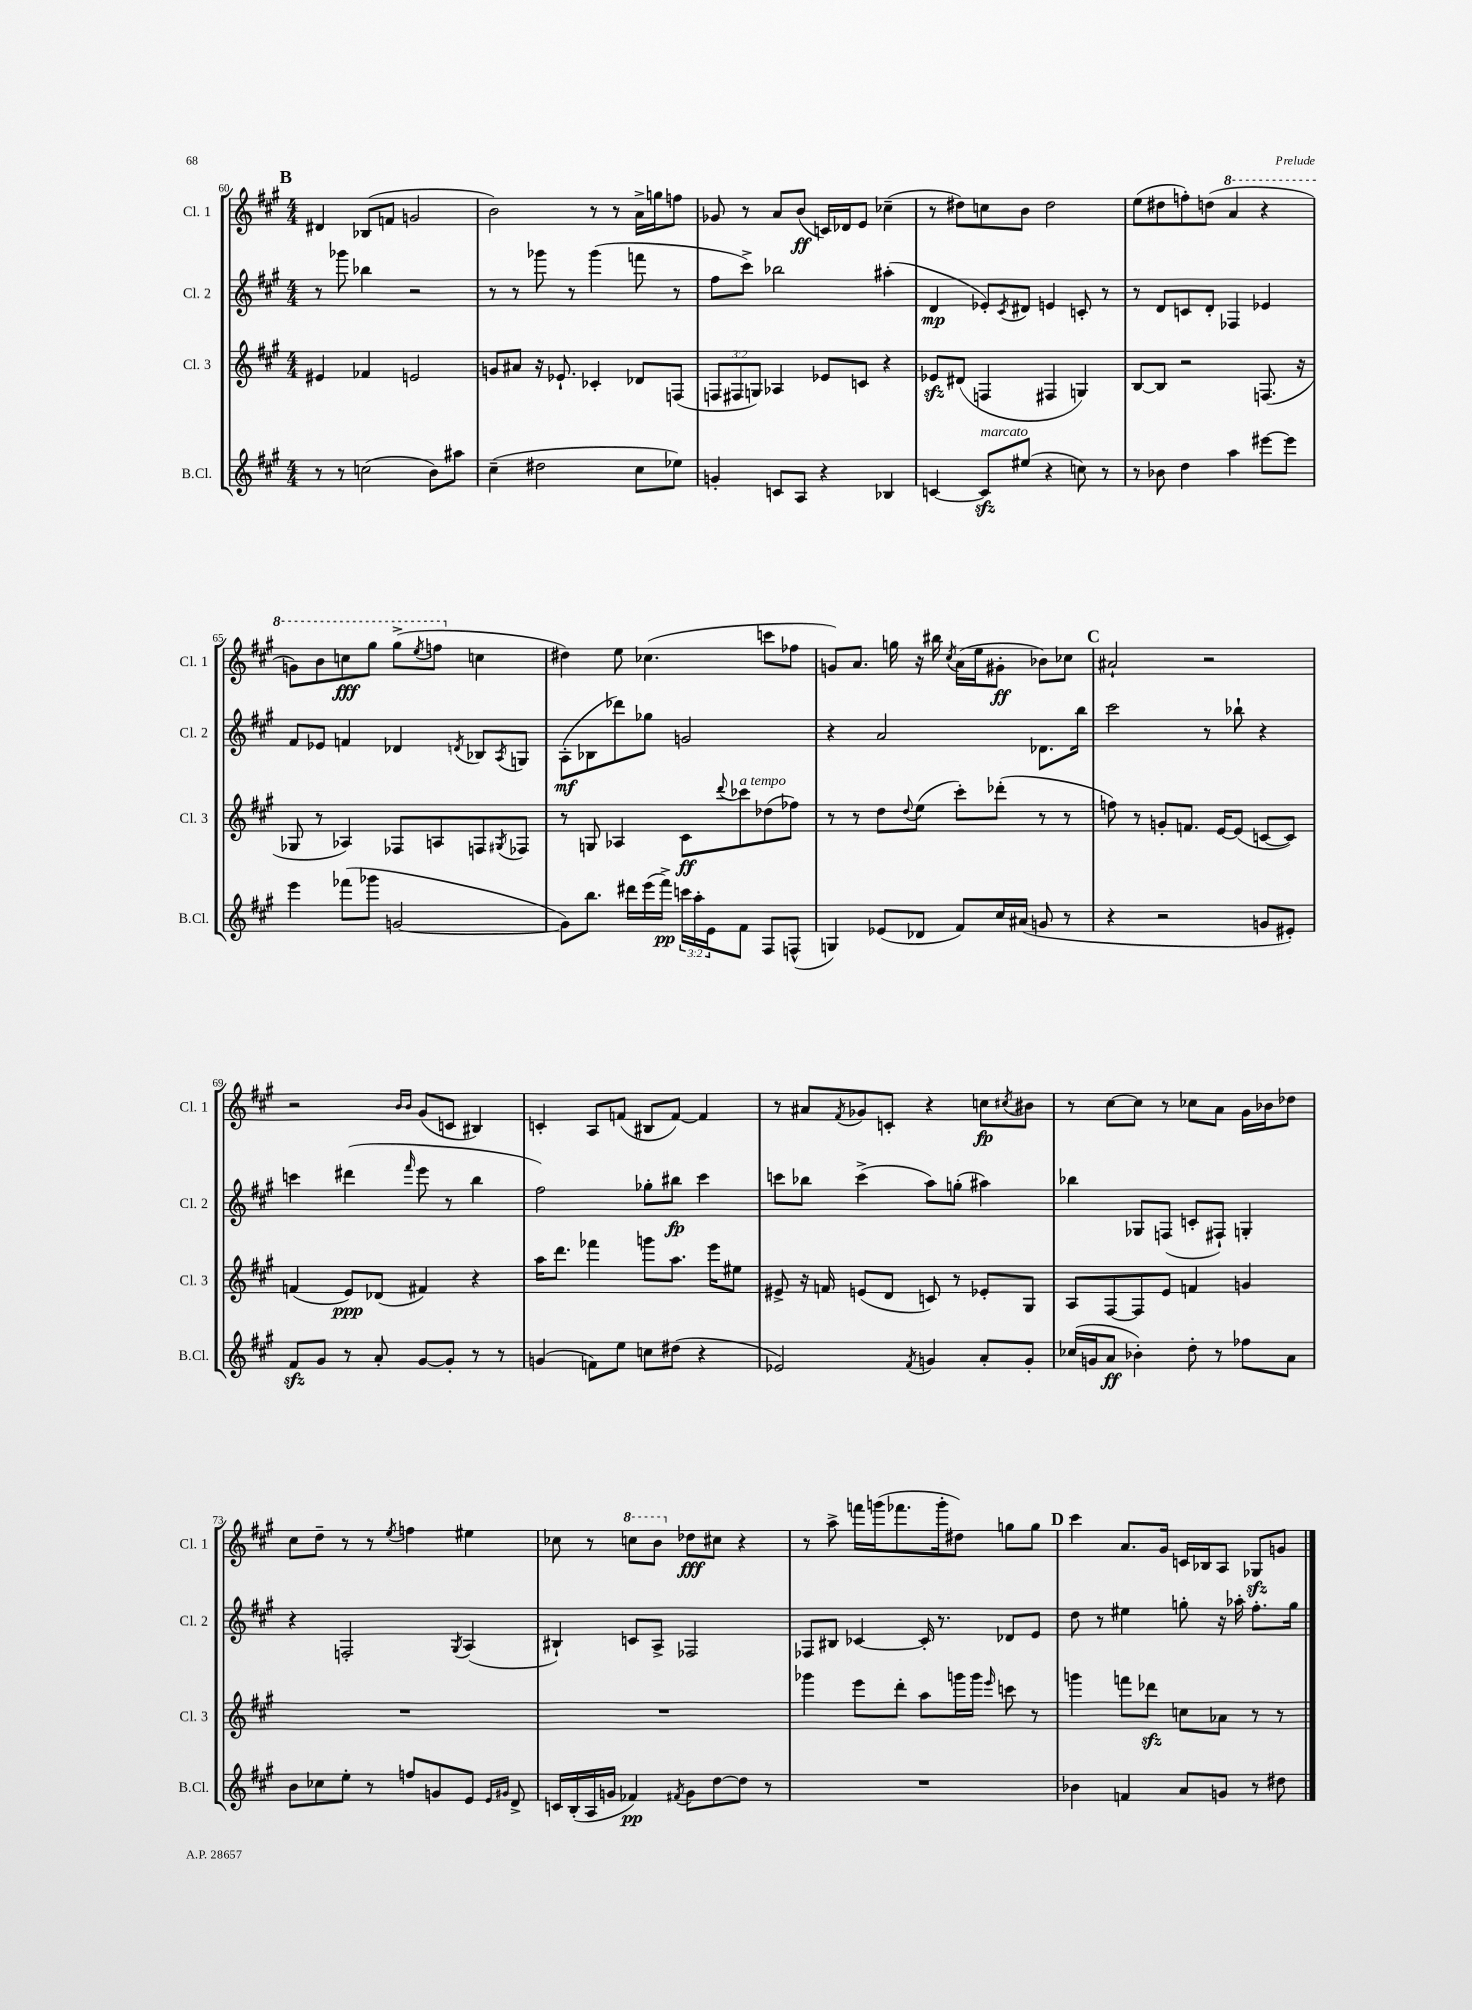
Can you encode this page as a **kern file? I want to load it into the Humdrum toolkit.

**kern	**dynam	**kern	**dynam	**kern	**dynam	**kern	**dynam
*part4	*part4	*part3	*part3	*part2	*part2	*part1	*part1
*staff4	*staff4	*staff3	*staff3	*staff2	*staff2	*staff1	*staff1
*I"B.Cl.	*	*I"Cl. 3	*	*I"Cl. 2	*	*I"Cl. 1	*
*I'B.Cl.	*	*I'Cl. 3	*	*I'Cl. 2	*	*I'Cl. 1	*
*clefG2	*	*clefG2	*	*clefG2	*	*clefG2	*
*k[f#c#g#]	*	*k[f#c#g#]	*	*k[f#c#g#]	*	*k[f#c#g#]	*
*M4/4	*	*M4/4	*	*M4/4	*	*M4/4	*
!!LO:REH:place=s1:t=B
=60	=60	=60	=60	=60	=60	=60	=60
8r	.	4e#X/	.	8r	.	4d#X/	.
8r	.	.	.	8ggg-X\	.	.	.
(2ccn\	.	4f-X/	.	4bb-X\	.	(8B-X/L	.
.	.	.	.	.	.	8fn/J	.
.	.	2en/	.	2r	.	2gn/	.
8b\L)	.	.	.	.	.	.	.
8aa#X\J	.	.	.	.	.	.	.
=61	=61	=61	=61	=61	=61	=61	=61
(4cc#~\	.	8gn/L	.	8r	.	2b\)	.
.	.	8a#X/J	.	8r	.	.	.
2dd#X\	.	16r	.	8ggg-X\	.	.	.
.	.	8.e-X`/	.	.	.	.	.
.	.	.	.	8r	.	.	.
.	.	4c-X'/	.	(4ggg-\	.	8r	.
.	.	.	.	.	.	8r	.
8cc#\L	.	8d-X/L	.	8fffn\	.	16a^\LL	.
.	.	.	.	.	.	16ggn\J	.
8ee-X\J)	.	(8Fn/J	.	8r	.	8ffn\J	.
=62	=62	=62	=62	=62	=62	=62	=62
4gn'/	.	12Fn/L	.	8ff#\L	.	8g-X/	.
.	.	12F#X/	.	.	.	.	.
.	.	.	.	8ccc#^\J)	.	8r	.
.	.	12Gn/J)	.	.	.	.	.
8cn/L	.	4A-X/	.	2bb-X\	.	8a/L	.
8A/J	.	.	.	.	.	(8b/J	ff
4r	.	8e-X/L	.	.	.	16cn/LL)	.
.	.	.	.	.	.	16d-X/J	.
.	.	8cn/J	.	.	.	8e/J	.
4B-X/	.	4r	.	(4aa#X'\	.	(4cc-X~\	.
=63	=63	=63	=63	=63	=63	=63	=63
[4cn/	.	8e-Xzz/L	.	4d/	mp	8r	.
.	.	(8d#X/J	.	.	.	8dd#X\L)	.
!LO:TX:a:i:t=marcato	!	!	!	!	!	!	!
8czz/L]	.	4Fn/	.	8e-X'/L)	.	8ccn\	.
.	.	.	.	8qc#/	.	.	.
(8ee#X/J	.	.	.	8d#X/J	.	8b\J	.
4r	.	4F#X/	.	4en/	.	2dd#\	.
8ccn\)	.	4Gn/)	.	8cn'/	.	.	.
8r	.	.	.	8r	.	.	.
=64	=64	=64	=64	=64	=64	=64	=64
8r	.	[8B/L	.	8r	.	(8ee\L	.
8b-X\	.	8B/J]	.	8d/L	.	8dd#X\	.
4dd\	.	2r	.	8cn/	.	8ffn'\)	.
.	.	.	.	8d'/J	.	(8ddn\J	.
*	*	*	*	*	*	*8va	*
4aa\	.	.	.	4F-X/	.	4aa/	.
[8eee#X\L	.	(8.Fn/	.	4e-X/	.	4r	.
8eee#\J]	.	.	.	.	.	.	.
.	.	16r	.	.	.	.	.
!!LO:LB:g=z
=65	=65	=65	=65	=65	=65	=65	=65
4eee\	.	8G-X/	.	8f#/L	.	8ggn\L)	.
.	.	8r	.	8e-X/J	.	8bb\	.
(8fff-X\L	.	4A-X/)	.	4fn/	.	8cccn\	fff
8ggg-X\J	.	.	.	.	.	8ggg#\J	.
[2gn/	.	8F-X/L	.	4d-X/	.	(8ggg#^\L	.
.	.	.	.	.	.	8qeee/	.
.	.	8An/	.	.	.	8fffn\J	.
.	.	.	.	8qdn/	.	.	.
*	*	*	*	*	*	*X8va	*
.	.	8Fn/	.	8B-X/L	.	4ccn\	.
.	.	8qG#X/	.	8qA/	.	.	.
.	.	8F-X/J	.	8Gn/J	.	.	.
=66	=66	=66	=66	=66	=66	=66	=66
8g\L])	.	8r	.	(8A'\L	mf	4dd#X\)	.
8.bb\J	.	8Gn/	.	8B-X\	.	.	.
.	.	4A-X/	.	8ddd-X\)	.	8ee\	.
16ddd#X\LL	.	.	.	.	.	.	.
(16eee\	.	.	.	8gg-X\J	.	(4.cc-X\	.
16fff#^\JJ)	pp	.	.	.	.	.	.
24cccn\LL	.	8c#\L	ff	2gn/	.	.	.
24aa'\	.	.	.	.	.	.	.
24e\J	.	.	.	.	.	.	.
.	.	8qqddd/	.	.	.	.	.
!	!	!LO:TX:a:i:t=a tempo	!	!	!	!	!
8f#\J	.	8ccc-X\	.	.	.	.	.
8F#/L	.	(8dd-X\	.	.	.	8cccn\L	.
(8Fn^^/J	.	8ff-X\J)	.	.	.	8ff-X\J	.
=67	=67	=67	=67	=67	=67	=67	=67
4Gn/)	.	8r	.	4r	.	8gn/L)	.
.	.	8r	.	.	.	8.a/J	.
(8e-X/L	.	8dd\L	.	2a/	.	.	.
.	.	.	.	.	.	16ggn\	.
.	.	8qqdd/	.	.	.	.	.
8d-X/J	.	(8ee\J	.	.	.	16r	.
.	.	.	.	.	.	16bb#X\	.
.	.	.	.	.	.	8qcc#/	.
8f#/L)	.	8ccc#'\L)	.	.	.	(16a\LL	.
.	.	.	.	.	.	16ee\J	.
16cc#/L	.	(8ddd-X'\J	.	.	.	8g#X'\J	ff
(16a#X/JJ	.	.	.	.	.	.	.
8gn/	.	8r	.	8.d-X\L	.	8b-X\L)	.
8r	.	8r	.	.	.	8cc-X\J	.
.	.	.	.	16bb\Jk	.	.	.
!!LO:REH:place=s1:t=C
=68	=68	=68	=68	=68	=68	=68	=68
4r	.	8ffn\)	.	2ccc#\	.	2a#X`/	.
.	.	8r	.	.	.	.	.
2r	.	8gn'/L	.	.	.	.	.
.	.	8.fn/J	.	.	.	.	.
.	.	.	.	8r	.	2r	.
.	.	[16e/KL	.	.	.	.	.
.	.	(8e/J]	.	8bb-X`\	.	.	.
8gn/L	.	[8cn/L	.	4r	.	.	.
8e#X'/J)	.	8c/J])	.	.	.	.	.
!!LO:LB:g=z
=69	=69	=69	=69	=69	=69	=69	=69
8f#zz/L	.	(4fn/	.	4cccn\	.	2r	.
8g#/J	.	.	.	.	.	.	.
8r	.	8e/L)	ppp	(4ddd#X\	.	.	.
8a'/	.	(8d-X/J	.	.	.	.	.
.	.	.	.	.	.	16qqb/LL	.
.	.	.	.	16qqfff#/	.	16qqb/JJ	.
[8g#/L	.	4f#X/)	.	8eee\	.	(8g#/L	.
8g#'/J]	.	.	.	8r	.	8cn/J	.
8r	.	4r	.	4bb\	.	4B#X/)	.
8r	.	.	.	.	.	.	.
=70	=70	=70	=70	=70	=70	=70	=70
(4gn/	.	16aa\KL	.	2ff#\)	.	4cn'/	.
.	.	8.ddd\J	.	.	.	.	.
8fn\L)	.	4fff-X\	.	.	.	8A/L	.
8ee\J	.	.	.	.	.	(8fn/J	.
8ccn\L	.	8gggn\L	.	8gg-X'\L	.	8B#X/L	.
(8dd#X\J	.	8.aa\J	.	8bb#X\J	fp	[8f/J)	.
4r	.	.	.	4ccc#\	.	4f/]	.
.	.	16eee\KL	.	.	.	.	.
.	.	8ee#X\J	.	.	.	.	.
=71	=71	=71	=71	=71	=71	=71	=71
2e-X/)	.	8e#X^/	.	8cccn\L	.	8r	.
.	.	16r	.	8bb-X\J	.	8a#X/L	.
.	.	16fn/	.	.	.	.	.
.	.	.	.	.	.	8qf#/	.
.	.	(8en/L	.	(4ccc^\	.	8g-X/	.
.	.	8d/J	.	.	.	8cn'/J	.
8qf#/	.	.	.	.	.	.	.
4gn/	.	8cn/)	.	8aa\L)	.	4r	.
.	.	8r	.	(8ggn'\J	.	.	.
8a'/L	.	8e-X'/L	.	4aa#X\)	.	8ccn\L	fp
.	.	.	.	.	.	8qcc#X/	.
8g'/J	.	8G#/J	.	.	.	8b#X\J	.
=72	=72	=72	=72	=72	=72	=72	=72
(16cc-X/LL	.	8A/L	.	4bb-X\	.	8r	.
16gn/J	.	.	.	.	.	.	.
8a/J	ff	[8F#/	.	.	.	[8cc#\L	.
4b-X'\)	.	8F#/]	.	8G-X/L	.	8cc#\J]	.
.	.	8e/J	.	(8Fn/J	.	8r	.
8dd'\	.	4fn/	.	8cn'/L	.	8cc-X\L	.
8r	.	.	.	8F#X`/J)	.	8a\J	.
8ff-X\L	.	4gn/	.	4Gn'/	.	16g#\LL	.
.	.	.	.	.	.	16b-X\J	.
8a\J	.	.	.	.	.	8dd-X\J	.
!!LO:LB:g=z
=73	=73	=73	=73	=73	=73	=73	=73
8b\L	.	1r	.	4r	.	8cc#\L	.
8cc-X\	.	.	.	.	.	8dd~\J	.
8ee'\J	.	.	.	2Fn'/	.	8r	.
8r	.	.	.	.	.	8r	.
.	.	.	.	.	.	8qee/	.
8ffn/L	.	.	.	.	.	4ffn\	.
8gn/	.	.	.	.	.	.	.
.	.	.	.	8qG#/	.	.	.
8e/J	.	.	.	(4A/	.	4ee#X\	.
16qqe/LL	.	.	.	.	.	.	.
16qqg#X/JJ	.	.	.	.	.	.	.
8d^/	.	.	.	.	.	.	.
=74	=74	=74	=74	=74	=74	=74	=74
16cn/LL	.	1r	.	4B#X`/)	.	8cc-X\	.
(16B'/	.	.	.	.	.	.	.
16A/	.	.	.	.	.	8r	.
16gn/JJ	.	.	.	.	.	.	.
*	*	*	*	*	*	*8va	*
4f-X/)	pp	.	.	8cn/L	.	8cccn\L	.
.	.	.	.	8A^/J	.	8bb\J	.
8qf#X/	.	.	.	.	.	.	.
*	*	*	*	*	*	*X8va	*
8g\L	.	.	.	2F-X/	.	8dd-X\L	fff
[8dd\	.	.	.	.	.	8cc#X\J	.
8dd\J]	.	.	.	.	.	4r	.
8r	.	.	.	.	.	.	.
=75	=75	=75	=75	=75	=75	=75	=75
1r	.	4ggg-X\	.	8F-X/L	.	8r	.
.	.	.	.	8B#X/J	.	8aa^\	.
.	.	8eee\L	.	[4c-X/	.	16fffn\LL	.
.	.	.	.	.	.	(16gggn\J	.
.	.	8ddd'\J	.	.	.	8.fff-X\	.
.	.	8aa\L	.	16c-'/]	.	.	.
.	.	.	.	8.r	.	16ggg'\k	.
.	.	16gggn\L	.	.	.	8dd#X\J)	.
.	.	16ggg\JJ	.	.	.	.	.
.	.	16qqeee/	.	.	.	.	.
.	.	8cccn\	.	8d-X/L	.	8ggn\L	.
.	.	8r	.	8e/J	.	8gg\J	.
!!LO:REH:place=s1:t=D
=76	=76	=76	=76	=76	=76	=76	=76
4b-X\	.	4gggn\	.	8dd\	.	4ccc#\	.
.	.	.	.	8r	.	.	.
4fn/	.	8fffn\L	.	4ee#X\	.	8.a/L	.
.	.	8ddd-Xzz\J	.	.	.	.	.
.	.	.	.	.	.	16g#/Jk	.
8a/L	.	8ccn\L	.	8ggn'\	.	16cn/LL	.
.	.	.	.	.	.	16B-X/J	.
8gn/J	.	8a-X\J	.	16r	.	8A/J	.
.	.	.	.	16aa-X'\	.	.	.
8r	.	8r	.	8.ff#'\L	.	8G-Xzz/L	.
8dd#X\	.	8r	.	.	.	8gn/J	.
.	.	.	.	16gg\Jk	.	.	.
==	==	==	==	==	==	==	==
*-	*-	*-	*-	*-	*-	*-	*-
